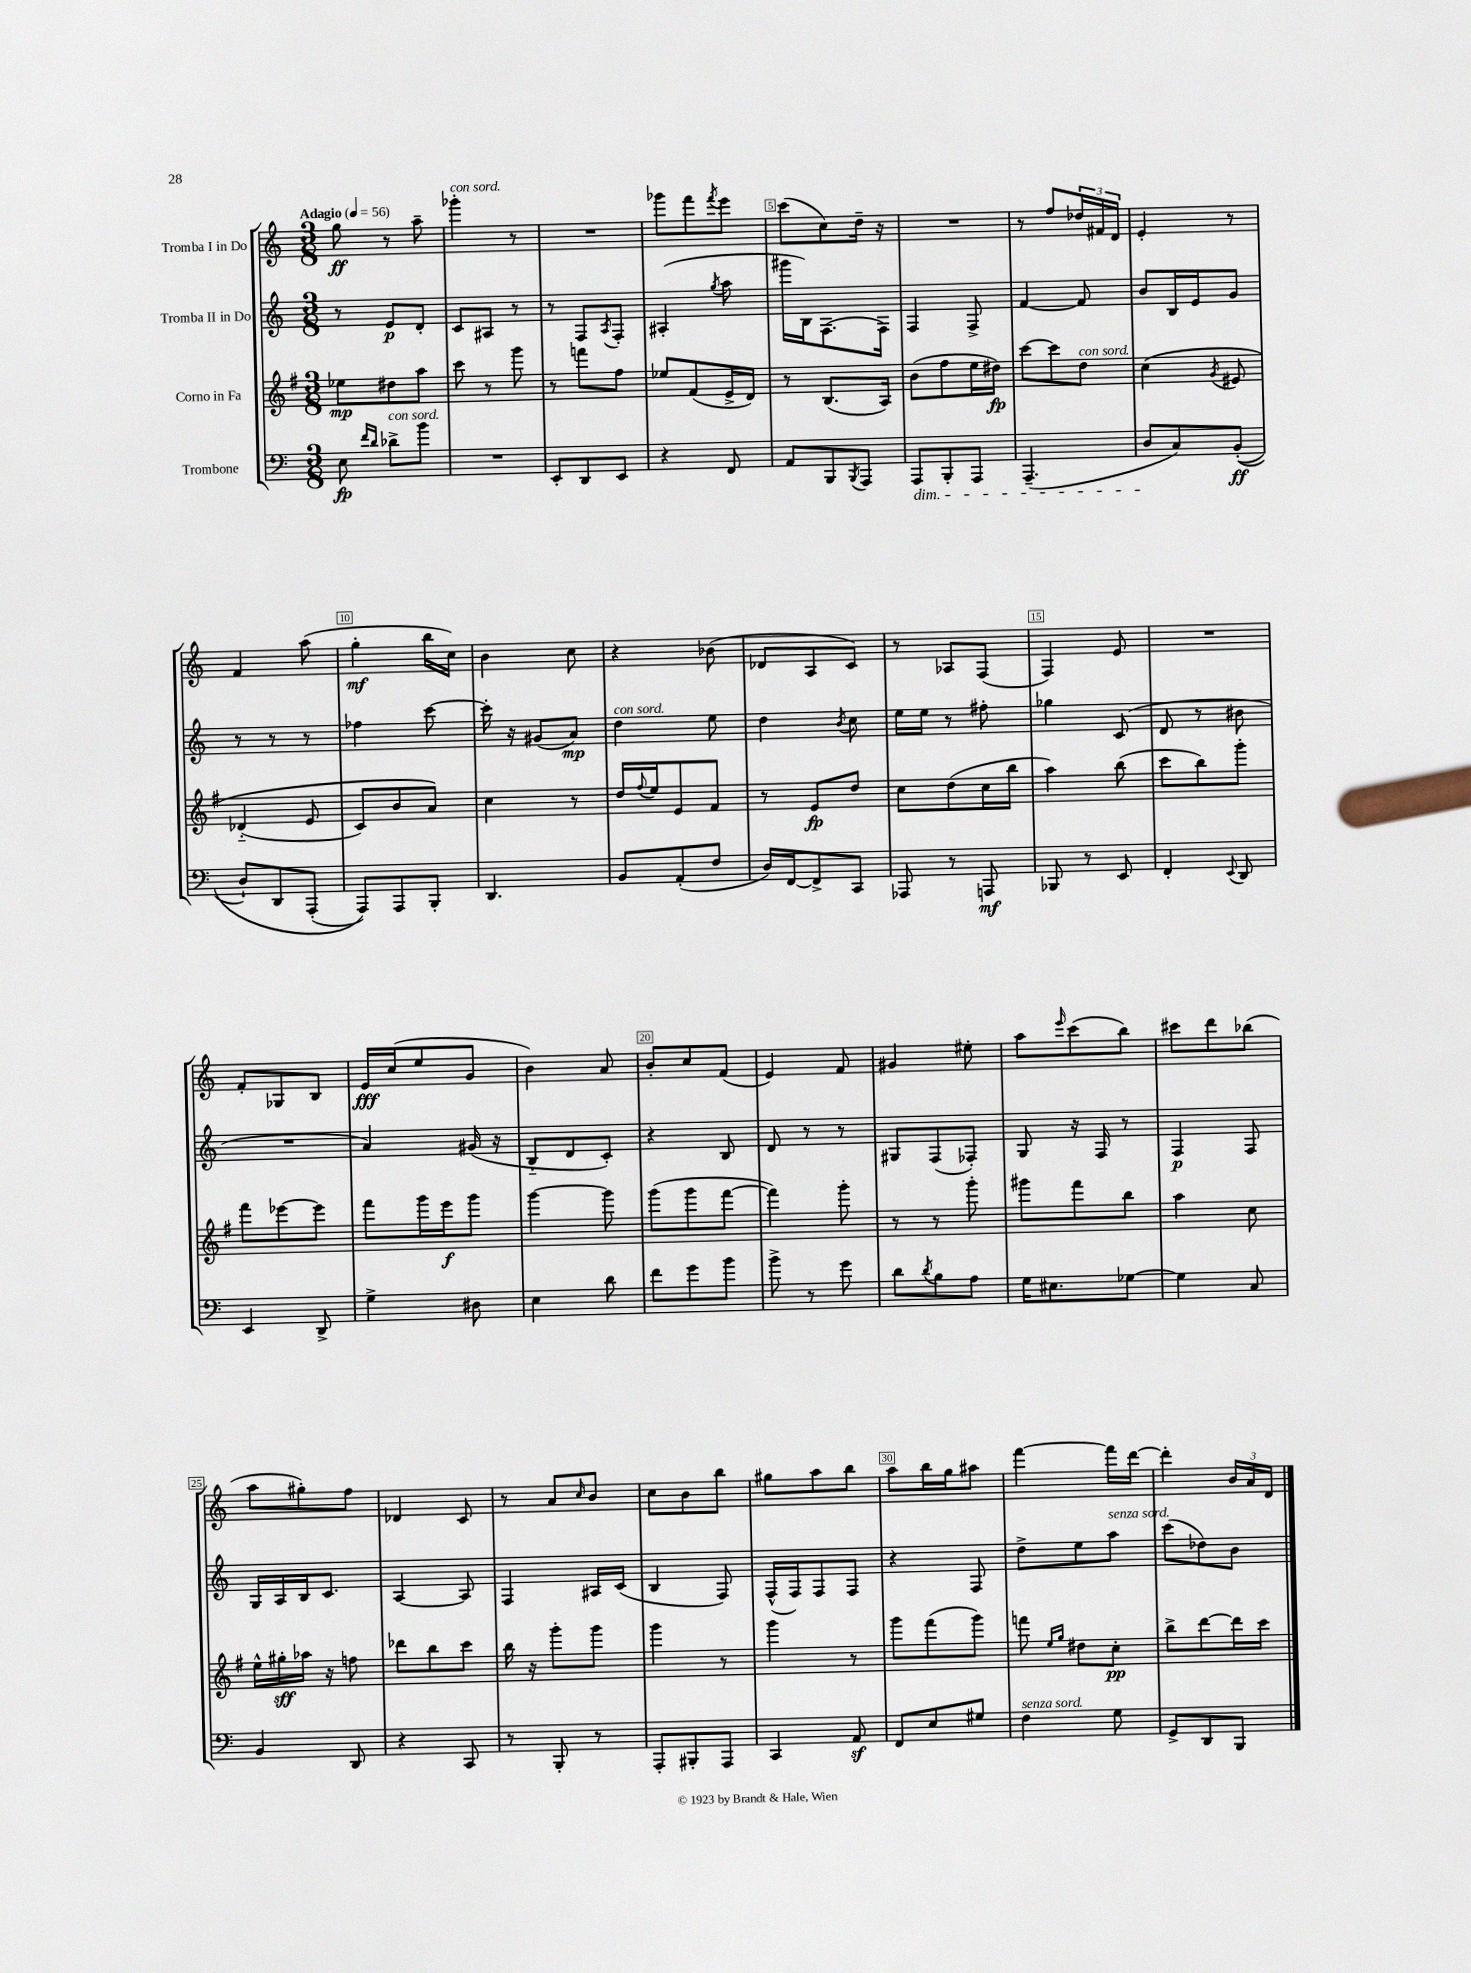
<<
\new StaffGroup <<
\new Staff = "s0" \with { instrumentName = "Tromba I in Do" } {
    \clef treble \key c \major \numericTimeSignature \time 3/8 \tempo "Adagio" 4 = 56
    g''8\ff r8 a''8-- |
    ges'''4-.^\markup { \italic "con sord." } r8 |
    R4. |
    ges'''8 f'''8 \acciaccatura { f'''8 } e'''8 |
    c'''8( c''8) d''16-- r16 |
    R4. |
    r8 f''8 \tuplet 3/2 { des''16 fis'16 d'16 } |
    e'4-. r8 |
    f'4 a''8( |
    g''4-.\mf b''16 c''16) |
    b'4 c''8 |
    r4 bes'8( |
    des'8 a8 c'8) |
    r8 aes8 f8( |
    f4) e'8 |
    R4. |
    f'8-. ges8 b8 |
    e'16\fff c''16( e''8 g'8 |
    b'4) a'8 |
    b'8-. c''8 f'8( |
    e'4) f'8 |
    gis'4 eis''8-. |
    a''8 \grace { e'''16 } c'''8( b''8) |
    cis'''8 d'''8 bes''8( |
    a''8 gis''8-.) f''8 |
    des'4 c'8 |
    r8 a'8 \grace { c''16 } b'8 |
    c''8 b'8 b''8 |
    gis''8 a''8 b''8 |
    a''8 b''16 g''16 ais''8 |
    f'''4~ f'''16 d'''16~ |
    d'''4-. \tuplet 3/2 { b'16 a'16 d'16 } \bar "|." |
}
\new Staff = "s1" \with { instrumentName = "Tromba II in Do" } {
    \clef treble \key c \major \numericTimeSignature \time 3/8
    r8 e'8\p d'8-. |
    c'8 ais8 r8 |
    r8 f8 \acciaccatura { a8 } f8-. |
    ais4-.( \acciaccatura { g''8 } a''8 |
    gis'''16 b16) f8.( f16) |
    f4 f8-> |
    f'4~ f'8 |
    b'8 b16 e'16 g'8 |
    r8 r8 r8 |
    fes''4 c'''8~ |
    c'''16-. r16 gis'8( a'8\mp) |
    d''4^\markup { \italic "con sord." } e''8 |
    d''4 \acciaccatura { b'8 } c''8 |
    e''16 e''16 r8 fis''8-. |
    ges''4 c'8( |
    d'8 r8 bis'8 |
    R4. |
    a'4) gis'16( r16 |
    b8-_ d'8 c'8-.) |
    r4 b8 |
    d'8 r8 r8 |
    gis8 f8( fes8-.) |
    g8 r16 f16 r8 |
    f4\p f8 |
    g16 a16 b16 c'8. |
    a4~ a8 |
    f4 ais16 c'16( |
    b4 f8) |
    f16-^( f16) f8 f8 |
    r4 f8 |
    d''8-> e''8 a''8^\markup { \italic "senza sord." } |
    c'''8( des''8) b'8 \bar "|." |
}
\new Staff = "s2" \with { instrumentName = "Corno in Fa" } {
    \clef treble \key g \major \numericTimeSignature \time 3/8
    ees''8\mp dis''8 a''8 |
    c'''8 r8 g'''8 |
    r8 f'''8 fis''8 |
    ees''8 fis'8( e'16-> d'16) |
    r8 b8.( a16) |
    b'8( fis''8 e''16 dis''16\fp) |
    c'''8~ c'''8 d''8^\markup { \italic "con sord." } |
    c''4\( \acciaccatura { g'8 } eis'8 |
    des'4-_( e'8 |
    c'8) b'8 a'8\) |
    c''4 r8 |
    d''16 \appoggiatura { fis''8 } e''16 e'8 fis'8 |
    r8 e'8\fp d''8 |
    c''8 d''8( c''16 b''16 |
    a''4) b''8( |
    c'''8 b''8) g'''8-. |
    fis'''8 ees'''8~ ees'''8 |
    fis'''8 g'''16 e'''16\f g'''8 |
    g'''4~ g'''8 |
    g'''8( g'''8 fis'''8~ |
    fis'''4) g'''8-. |
    r8 r8 g'''8-. |
    gis'''8 fis'''8 b''8 |
    a''4 c''8 |
    e''16-^ gis''16-.\sff aes''16 r16 f''8 |
    des'''8 b''8 c'''8 |
    b''16 r16 g'''8-. g'''8 |
    g'''4 r8 |
    g'''4 r8 |
    g'''8 fis'''8( g'''8) |
    f'''8 \grace { e''16 g''16 } dis''8 c''8-.\pp |
    b''8-> d'''8~ d'''16 c'''16 \bar "|." |
}
\new Staff = "s3" \with { instrumentName = "Trombone" } {
    \clef bass \key c \major \numericTimeSignature \time 3/8
    e8\fp \grace { f'16 d'16 } des'8->^\markup { \italic "con sord." } b'8 |
    R4. |
    e,8-. d,8 e,8 |
    r4 f,8 |
    a,8 b,,8 \acciaccatura { b,,8 } a,,8 |
    a,,8\dim b,,8-. a,,8 |
    a,,4.--( |
    d8\! c8) b,8-.\ff(\( |
    d8-!) d,8 a,,8-.( |
    a,,8)\) a,,8 b,,8-. |
    d,4. |
    b,8 a,8-.( f8 |
    d16) f,16~ f,8-> c,8 |
    aes,,8 r8 a,,8\mf |
    bes,,8 r8 e,8 |
    f,4-. \appoggiatura { e,8 } d,8 |
    e,4 d,8-> |
    g4-> dis8 |
    e4 d'8 |
    f'8 g'8 b'8 |
    b'8-> r8 g'8 |
    d'8 \acciaccatura { d'8 } b8 a8 |
    g16 eis8. ges8~ |
    ges4 c8 |
    b,4 d,8 |
    r4 c,8 |
    r8 b,,8-. r8 |
    a,,8-. bis,,8-. a,,8 |
    c,4 a,8\sf |
    f,8 e8 gis8 |
    f4^\markup { \italic "senza sord." } g8 |
    g,8-> d,8 b,,8 \bar "|." |
}
>>
>>
\layout { \context { \Score \override BarNumber.break-visibility = ##(#f #t #t) barNumberVisibility = #(every-nth-bar-number-visible 5) \override BarNumber.stencil = #(make-stencil-boxer 0.1 0.3 ly:text-interface::print) } }
